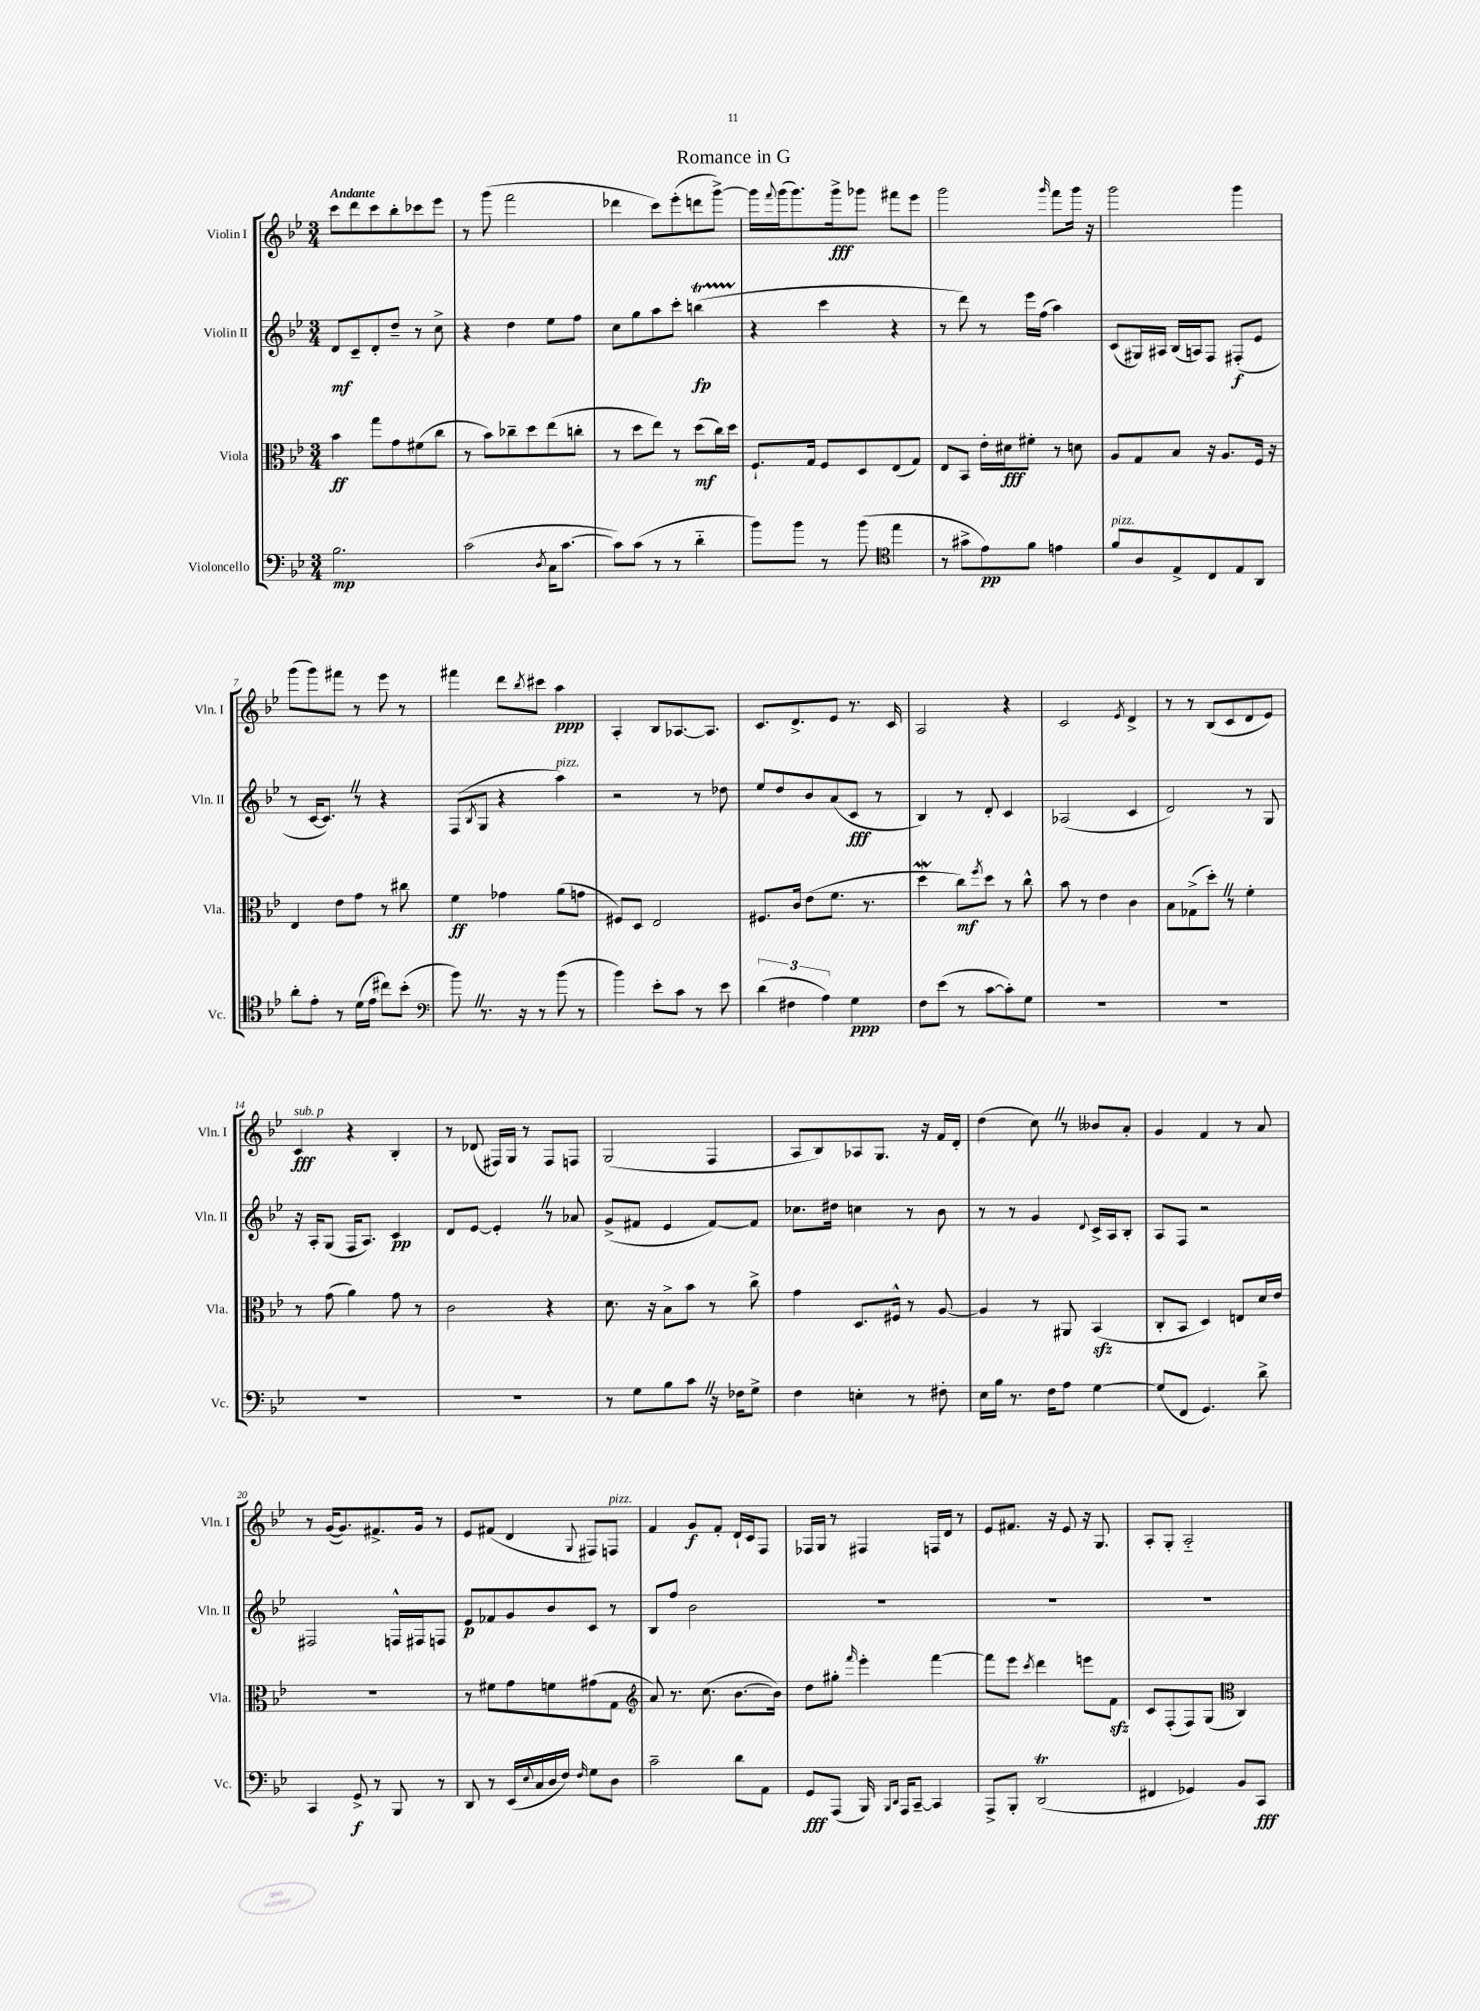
\header { title = "Romance in G" }
<<
\new StaffGroup <<
\new Staff = "s0" \with { instrumentName = "Violin I" shortInstrumentName = "Vln. I" } {
    \clef treble \key bes \major \numericTimeSignature \time 3/4 \tempo "Andante"
    c'''8 d'''8 c'''8 bes''8-. ces'''8 ees'''8 |
    r8 g'''8( f'''2 |
    des'''4 c'''8) ees'''8-.( d'''8 g'''8~->) |
    g'''16 \appoggiatura { f'''8 } g'''16( g'''8.) g'''16->\fff ges'''8 fis'''8 ees'''8 |
    g'''2 \grace { g'''16 } f'''8 g'''16 r16 |
    g'''2 g'''4 |
    g'''8( g'''8) fis'''8 r8 ees'''8 r8 |
    fis'''4 d'''8 \acciaccatura { bes''8 } cis'''8 a''4\ppp |
    a4-. bes8 aes8.~ aes8. |
    c'8. d'8.-> ees'8 r8. c'16 |
    a2 r4 |
    c'2 \acciaccatura { ees'8 } d'4-> |
    r8 r8 bes8( c'8 d'8 ees'8) |
    c'4\fff^\markup { \italic "sub. p" } r4 bes4-. |
    r8 des'8( fis16) g16 r8 fis8 f8 |
    g2( f4 |
    a8 bes8) aes8 g8. r16 f'16 d'16-. |
    d''4( c''8) \once \override BreathingSign.text = \markup { \musicglyph "scripts.caesura.straight" } \breathe r8 beses'8 a'8-. |
    g'4 f'4 r8 a'8 |
    r8 g'16~( g'8.) fis'8.-> g'16 r8 |
    ees'8 fis'8( d'4 \appoggiatura { g8 } fis8) f8^\markup { \italic "pizz." } |
    f'4 g'8\f f'8-. d'16-! c'16 f8 |
    fes16 g16 r8 fis4 f16 d'16 r8 |
    ees'8 fis'8. r16 ees'8 r16 g8. |
    a8-. g8-. a2-_ \bar "|." |
}
\new Staff = "s1" \with { instrumentName = "Violin II" shortInstrumentName = "Vln. II" } {
    \clef treble \key bes \major \numericTimeSignature \time 3/4
    d'8\mf c'8-- d'8-. d''8-- r8 c''8-> |
    r4 d''4 ees''8 f''8 |
    c''8 g''8 a''8 c'''8-. b''4\startTrillSpan\fp( |
    r4\stopTrillSpan c'''4 r4 |
    r8 d'''8) r8 ees'''16 f''16( a''4) |
    c'8( gis16) ais16 bes16( a16) f8 fis8-.\f( ees'8 |
    r8 c'16~ c'8.) \once \override BreathingSign.text = \markup { \musicglyph "scripts.caesura.straight" } \breathe r8 r4 |
    f8( \acciaccatura { bes8 } g8 r4 a''4^\markup { \italic "pizz." }) |
    r2 r8 des''8 |
    ees''8 d''8 bes'8 a'8( c'8\fff r8 |
    bes4) r8 d'8-. c'4 |
    aes2( c'4 |
    d'2) r8 g8 |
    r16 a16-. g8( f16 a8.) c'4\pp |
    d'8 ees'8~ ees'4-. \once \override BreathingSign.text = \markup { \musicglyph "scripts.caesura.straight" } \breathe r8 aes'8 |
    g'8->( fis'8 ees'4 fis'8~) fis'8 |
    ces''8. dis''16 c''4 r8 bes'8 |
    r8 r8 g'4 \appoggiatura { d'8 } c'16-> a16 bes8-. |
    a8 f8 r2 |
    fis2 f16-^ fis16 f8 |
    ees'8\p fes'8 g'8 bes'8 c'8 r8 |
    bes8 f''8 bes'2 |
    R2. |
    R2. |
    R2. \bar "|." |
}
\new Staff = "s2" \with { instrumentName = "Viola" shortInstrumentName = "Vla." } {
    \clef alto \key bes \major \numericTimeSignature \time 3/4
    bes'4\ff g''8 g'8 fis'8( c''8 |
    r8 bes'8) ces''8-- d''8 ees''8( c''8-. |
    r8 d''8 ees''8) r8 d''8\mf( c''16) d''16 |
    f8.-! g16 f8 d8 ees8( g8) |
    ees8 bes,8 ees'16-. dis'16\fff fis'8-. r8 d'8 |
    a8 g8 bes8 r16 a8. f16 r16 |
    ees4 ees'8 g'8 r8 cis''8 |
    f'4\ff ges'4 a'8( g'8 |
    fis8) d8 ees2 |
    fis8. c'16 ees'8( f'8. r8. |
    d''4\mordent c''8\mf) \acciaccatura { f''8 } d''8 r8 c''8-^ |
    bes'8 r8 ees'4 c'4 |
    bes8 ges8->( d''8-.) \once \override BreathingSign.text = \markup { \musicglyph "scripts.caesura.straight" } \breathe r8 f'4-. |
    r8 g'8( a'4) g'8 r8 |
    c'2 r4 |
    d'8. r16 bes8-> bes'8 r8 c''8-> |
    g'4 d8. fis16-^ r8 a8~ |
    a4 r8 ais,8 bes,4\sfz( |
    c8-. bes,8 d4) e8 d'16 ees'16 |
    R2. |
    r8 fis'8 g'8 f'8 gis'8( g8 |
    \clef treble a'8) r8. c''8.( bes'8.~ bes'16) |
    d''8 gis''8-. \grace { f'''16 } ees'''4-. f'''4~ |
    f'''8 ees'''8 \acciaccatura { c'''8 } d'''4 e'''8 f'8\sfz |
    c'8 f8-.( f8) g8( \clef alto c4) \bar "|." |
}
\new Staff = "s3" \with { instrumentName = "Violoncello" shortInstrumentName = "Vc." } {
    \clef bass \key bes \major \numericTimeSignature \time 3/4
    bes2.\mp |
    c'2( \acciaccatura { d8 } c16 c'8.~ |
    c'8) c'8( r8 r8 d'4-_ |
    bes'8) bes'8 r8 bes'8( \clef tenor ees''4 |
    r8 gis'8-> ees'8\pp) f'8 e'4 |
    f'8^\markup { \italic "pizz." } a8 ees8-> c8 ees8 a,8 |
    a'8-. ees'8-. r8 d'16( ees'16 cis''8) bes'8-.( |
    \clef bass bes'8) \once \override BreathingSign.text = \markup { \musicglyph "scripts.caesura.straight" } \breathe r8. r16 r8 bes'8( r8 |
    bes'4) ees'8-. c'8 r8 ees'8 |
    \tuplet 3/2 { d'4( fis4 a4) } g4\ppp |
    f8 ees'8( r8 c'8~ c'8-.) g8 |
    R2. |
    R2. |
    R2. |
    R2. |
    r8 g8 bes8 c'8 \once \override BreathingSign.text = \markup { \musicglyph "scripts.caesura.straight" } \breathe r16 fes16 g8-> |
    f4 e4-. r8 fis8-. |
    ees16 bes16 r8. f16 a8 g4~ |
    g8( f,8 g,4.) d'8-> |
    c,4 g,8->\f r8 bes,,8 r8 |
    d,8 r8 ees,16( \appoggiatura { ees8 } c16 d16 f16) \grace { f16 } g8 d8 |
    c'2-- d'8 a,8 |
    g,8\fff a,,8( bes,,16) \grace { bes,,16 d,16 } a,,16 c,8~-- c,4 |
    a,,8-> bes,,8-. d,2\trill( |
    fis,4 ges,4) bes,8 c,8\fff \bar "|." |
}
>>
>>
